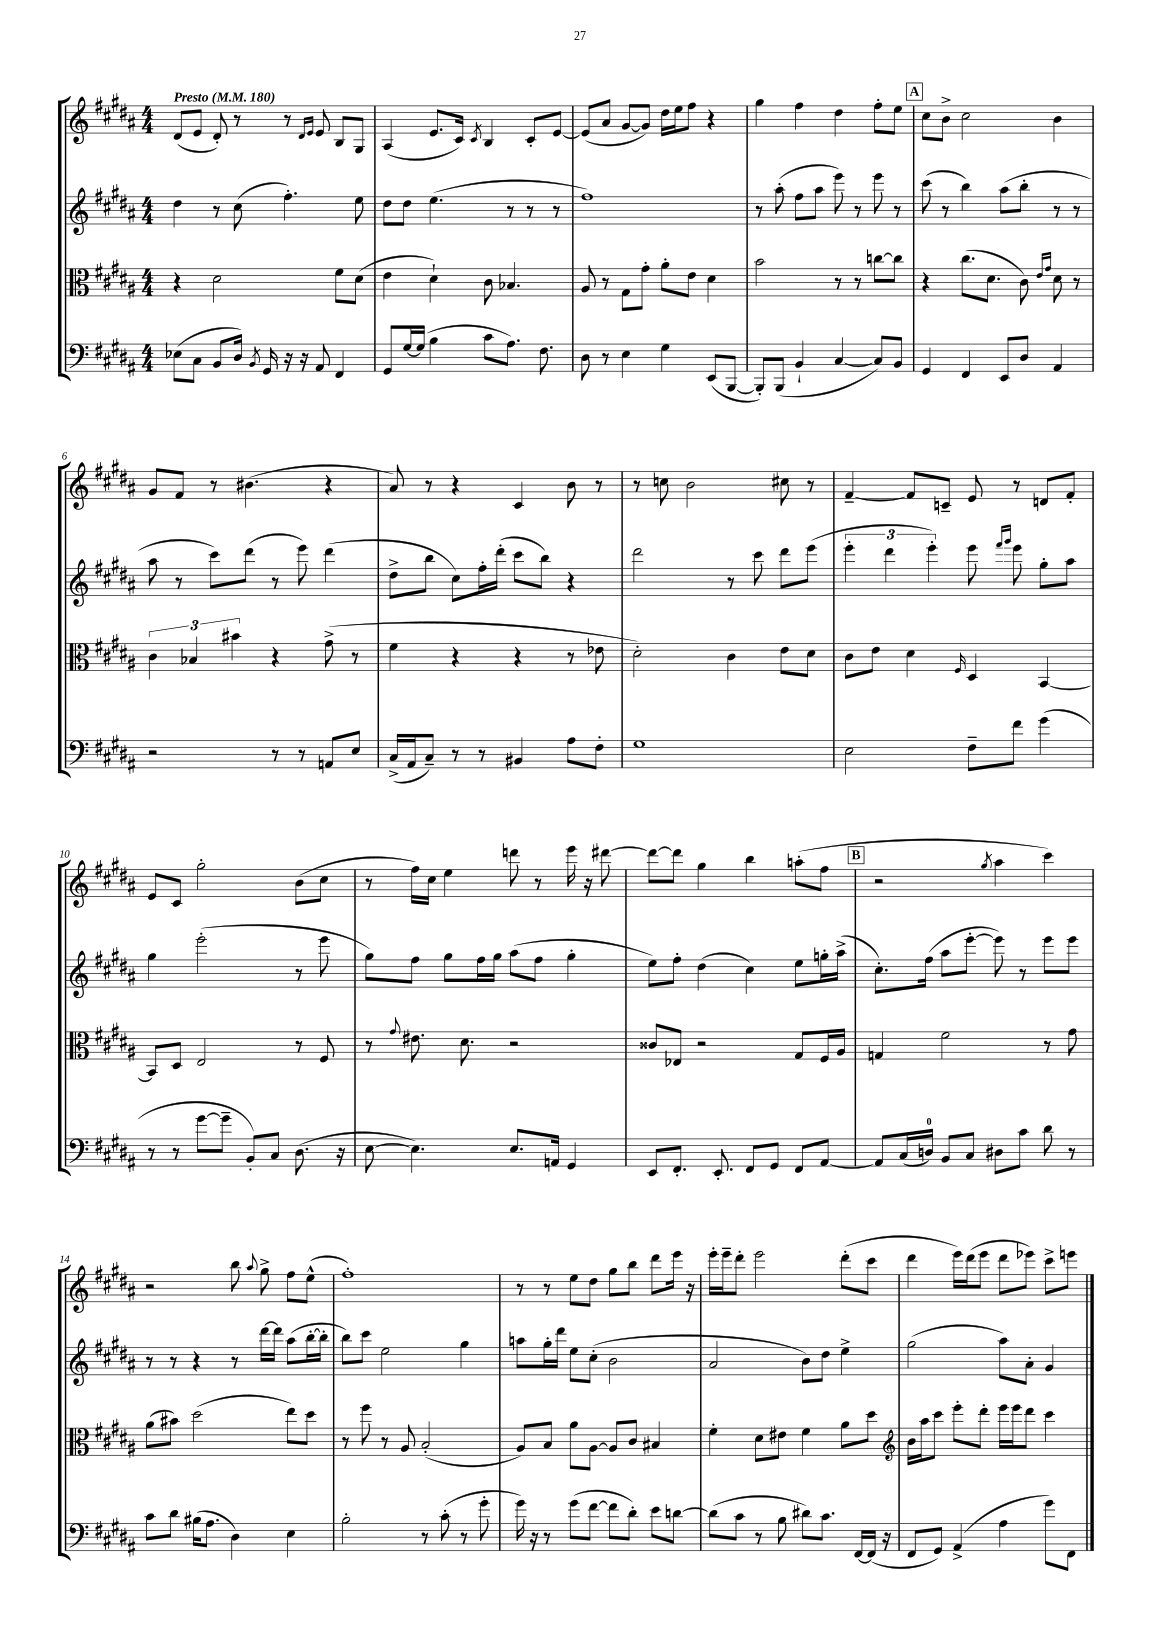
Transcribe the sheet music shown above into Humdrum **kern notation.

**kern	**kern	**kern	**kern
*staff4	*staff3	*staff2	*staff1
*clefF4	*clefC3	*clefG2	*clefG2
*k[f#c#g#d#a#]	*k[f#c#g#d#a#]	*k[f#c#g#d#a#]	*k[f#c#g#d#a#]
*M4/4	*M4/4	*M4/4	*M4/4
*MM180	*MM180	*MM180	*MM180
(8E-	4r	4dd#	(8d#
8C#	.	.	8e
8BB	2d#	8r	8d#')
16D#)	.	(8cc#	8r
8qBB	.	.	.
16GG#	.	.	.
16r	.	4.ff#')	8r
16r	.	.	.
.	.	.	16qqd#
.	.	.	16qqe
8AA#	.	.	8e
4FF#	8f#	.	8B
.	(8d#	8ee	8G#
=	=	=	=
8GG#	4e	8dd#	(4A#
[16G#	.	8dd#	.
(16G#]	.	.	.
4B	4d#`)	(4.ee	8.e
.	.	.	16c#)
.	.	.	8qc#
8c#	8c#	.	4B
8.A#)	4.B-	8r	.
.	.	8r	8c#'
8.F#	.	.	.
.	.	8r	[8e
=	=	=	=
8D#	8A#	1ff#)	(8e]
8r	8r	.	8a#
4E	8G#	.	[8g#
.	8g#'	.	8g#])
4G#	8a#'	.	16dd#
.	.	.	16ee
.	8e	.	8ff#
(8EE	4d#	.	4r
[8BBB	.	.	.
=	=	=	=
8BBB'])	2b	8r	4gg#
(8BBB	.	(8aa#'	.
4BB`	.	8ff#	4ff#
.	.	8aa#	.
[4C#	8r	8eee)	4dd#
.	8r	8r	.
8C#])	[8cc	8eee	8ff#'
8BB	8cc]	8r	8ee
=	=	=	=
4GG#	4r	(8ccc#	8cc#
.	.	8r	8b^
4FF#	(8.cc#	4bb)	2cc#
.	8.d#	.	.
8EE	.	(8aa#	.
8D#	8c#)	8bb'	.
.	16qqe	.	.
.	16qqg#	.	.
4AA#	8d#	8r	4b
.	8r	8r	.
=	=	=	=
2r	6c#	8aa#	8g#
.	.	8r	8f#
.	6B-	.	.
.	.	8ccc#)	8r
.	6b#	.	.
.	.	(8ddd#	(4.b#
8r	4r	8r	.
8r	.	8eee)	.
8AA	(8g#^	(4ddd#	4r
8E	8r	.	.
=	=	=	=
(16C#^	4f#	8dd#^	8a#)
16AA#	.	.	.
8C#~)	.	8bb	8r
8r	4r	8cc#)	4r
8r	.	16ff#'	.
.	.	(16ddd#'	.
4BB#	4r	8ccc#	4c#
.	.	8bb)	.
8A#	8r	4r	8b
8F#'	8e-	.	8r
=	=	=	=
1G#	2d#')	2ddd#	8r
.	.	.	8cc
.	.	.	2b
.	4c#	8r	.
.	.	8ccc#	.
.	8e	8ddd#	8cc#
.	8d#	(8eee	8r
=	=	=	=
2E	8c#	6eee'	[4f#~
.	8e	.	.
.	.	6ddd#	.
.	4d#	.	8f#]
.	.	6eee')	.
.	.	.	8c~
.	16qqF#	.	.
8F#~	4D#	8eee	8e
.	.	16qqfff#	.
.	.	16qqggg#	.
8f#	.	8eee	8r
(4g#	[4BB	8gg#'	8d
.	.	8aa#	8f#'
=	=	=	=
8r	8BB]	4gg#	8e
8r	8D#	.	8c#
[8g#	2E	(2eee'	2gg#'
8g#~]	.	.	.
8BB')	.	.	.
8C#	.	.	.
(8.D#	8r	8r	(8b
.	8F#	8eee	8cc#
16r	.	.	.
=	=	=	=
[8E	8r	8gg#)	8r
.	8qqg#	.	.
4.E])	8.e#	8ff#	16ff#)
.	.	.	16cc#
.	.	8gg#	4ee
.	8.d#	.	.
.	.	16ff#	.
.	.	16gg#	.
8.E	2r	(8aa#	8ddd
.	.	8ff#	8r
16AA	.	.	.
4GG#	.	4gg#'	16eee
.	.	.	16r
.	.	.	[8ddd#
=	=	=	=
8EE	8c##	8ee)	8ddd#_
8.FF#'	8E-	8ff#'	8ddd#]
.	2r	(4dd#	4gg#
8.EE'	.	.	.
8FF#	.	4cc#)	4bb
8GG#	.	.	.
8FF#	8G#	8ee	(8aa'
[8AA#	16F#	16gg'	8ff#
.	16A#	(16aa#^	.
=	=	=	=
8AA#]	4G	8.cc#')	2r
(16C#	.	.	.
16D)	.	(16ff#	.
8BB	2f#	8aa#	.
8C#	.	[8eee'	.
.	.	.	8qgg#
8D#	.	8eee])	4aa#
8c#	.	8r	.
8d#	8r	8eee	4ccc#)
8r	8g#	8eee	.
=	=	=	=
8c#	(8a#	8r	2r
8d#	8b#)	8r	.
(16B#	(2dd#	4r	.
8.A#	.	.	.
4D#)	.	8r	8bb
.	.	.	8qqaa#
.	.	[16ddd#	8gg#^
.	.	16ddd#]	.
4E	8ee)	(8aa#	8ff#
.	8dd#	[16bb'	(8ee^^
.	.	16bb']	.
=	=	=	=
2B'	8r	8bb)	1ff#')
.	8ff#	8ccc#	.
.	8r	2ee	.
.	8A#	.	.
8r	(2B'	.	.
(8c#'	.	.	.
8r	.	4gg#	.
8g#'	.	.	.
=	=	=	=
16g#)	8A#)	8aa	8r
16r	.	.	.
8r	8B	16gg#'	8r
.	.	16ddd#	.
(8g#	8a#	8ee	8ee
[8f#	[8A#	(8cc#'	8dd#
8f#]	8A#]	2b	8gg#
8d#')	8c#	.	8bb
8e	4B#	.	8ddd#
[8d	.	.	16eee
.	.	.	16r
=	=	=	=
(8d]	4f#'	2a#	16eee'
.	.	.	16eee~
8c#	.	.	8ddd#'
8r	8d#	.	2eee
8B	8e#	.	.
8d#)	4f#	8b)	.
8.c#	.	8dd#	.
.	8a#	4ee^	(8ddd#'
[16FF#	.	.	.
(16FF#]	8dd#	.	8ccc#
16r	.	.	.
=	=	=	=
*	*clefG2	*	*
8FF#	16b	(2gg#	4ddd#
.	16aa#	.	.
8GG#)	8ccc#	.	.
(4AA#^	8eee'	.	16eee)
.	.	.	(16ddd#
.	8ddd#'	.	8eee
4A#	16eee	8aa#)	8ddd#
.	16eee	.	.
.	8ddd#	8a#'	8eee-)
8g#)	4ccc#	4g#	8ccc#^
8FF#	.	.	8eee
==	==	==	==
*-	*-	*-	*-
